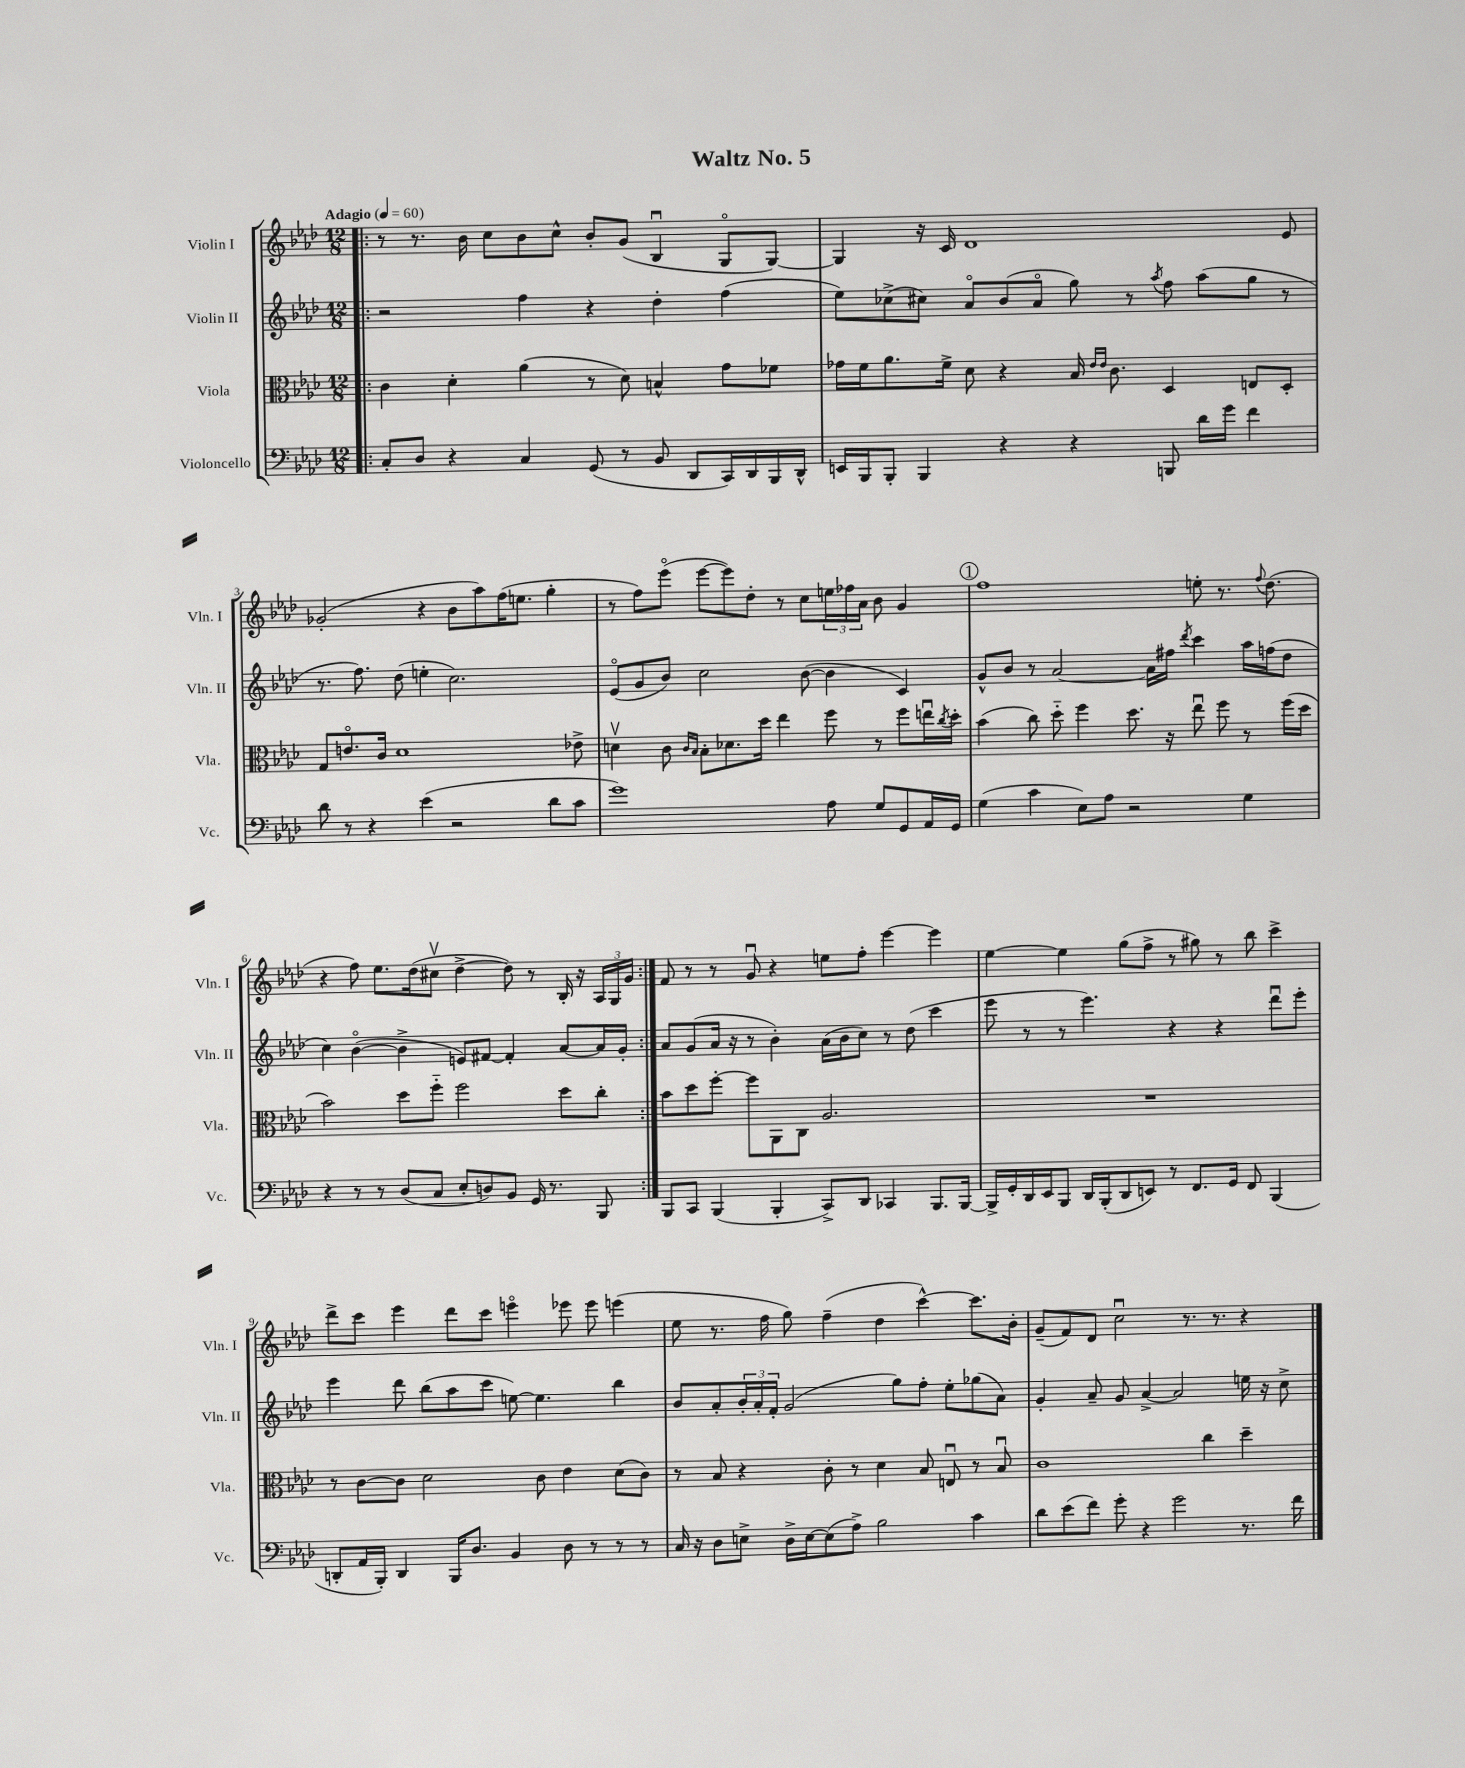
\header { title = "Waltz No. 5" }
<<
\new StaffGroup <<
\new Staff = "s0" \with { instrumentName = "Violin I" shortInstrumentName = "Vln. I" } {
    \clef treble \key aes \major \numericTimeSignature \time 12/8 \tempo "Adagio" 4 = 60
    \repeat volta 2 { \bar ".|:" r8 r8. bes'16 c''8 bes'8 c''8-^ bes'8-. g'8( bes4\downbow g8\flageolet g8~) |
    g4 r16 c'16 des'1 ees'8 |
    ges'2-.( r4 bes'8 aes''8) f''16( e''8. g''4-. |
    r8 f''8) ees'''8\flageolet( ees'''8~ ees'''8) des''8-. r8 c''8 \tuplet 3/2 { e''16 fes''16 aes'16 } bes'8 g'4 |
    \mark \markup { \circle "1" } f''1 e''8-. r8. \appoggiatura { f''8 } des''8.( |
    r4 f''8) ees''8. des''16( cis''8\upbow des''4~-> des''8) r8 bes16-. r16 \tuplet 3/2 { aes16 g16 g'16 } | }
    f'8 r8 r8 g'8\downbow r4 e''8 f''8-. ees'''4~ ees'''4 |
    ees''4~ ees''4 g''8( f''8-> r8 gis''8) r8 bes''8 c'''4-> |
    des'''8-> c'''8 ees'''4 des'''8 c'''8 e'''4\flageolet ees'''8 ees'''8 e'''4( |
    ees''8 r8. f''16 g''8) f''4--( des''4 c'''4~-^) c'''8. bes'16-. |
    g'8--( f'8) des'8 c''2\downbow r8. r8. r4 \bar "|." |
}
\new Staff = "s1" \with { instrumentName = "Violin II" shortInstrumentName = "Vln. II" } {
    \clef treble \key aes \major \numericTimeSignature \time 12/8
    \repeat volta 2 { \bar ".|:" r2 f''4 r4 des''4-. f''4( |
    ees''8) ces''8->( cis''8) aes'8\flageolet bes'8( aes'8\flageolet g''8) r8 \acciaccatura { aes''8 } f''8 aes''8( g''8 r8 |
    r8. f''8.) des''8( e''4-. c''2.) |
    ees'8\flageolet( g'8 bes'8) c''2 bes'8~( bes'4 c'4) |
    \mark \markup { \circle "1" } g'8-^ bes'8 r8 aes'2~ aes'16 fis''16 \acciaccatura { des'''8 } c'''4 aes''16 f''16( des''8 |
    c''4) bes'4~\flageolet( bes'4-> e'8) fis'8~ fis'4-. aes'8~ aes'16 g'16-. | }
    aes'8 g'8( aes'16 r16 r8 bes'4-.) aes'16( bes'16 c''8) r8 des''8( c'''4 |
    ees'''8 r8 r8 ees'''4.) r4 r4 des'''8\downbow ees'''8-. |
    ees'''4 des'''8 bes''8( aes''8 c'''8 e''8~) e''4. bes''4 |
    bes'8 aes'8-. \tuplet 3/2 { bes'16-. aes'16-. f'16-. } g'2( g''8) f''8-. ees''8-. ges''8( aes'8) |
    g'4-. aes'8-- g'8 aes'4~-> aes'2 e''16 r16 c''8-> \bar "|." |
}
\new Staff = "s2" \with { instrumentName = "Viola" shortInstrumentName = "Vla." } {
    \clef alto \key aes \major \numericTimeSignature \time 12/8
    \repeat volta 2 { \bar ".|:" c'4 des'4-. aes'4( r8 des'8) b4-^ g'8 fes'8 |
    ges'16 f'16 aes'8. f'16-> des'8 r4 bes16 \grace { ees'16 ees'16 } c'8. des4 e8 des8-. |
    g8 e'8.\flageolet c'16 des'1 ees'8-> |
    d'4\upbow c'8 \grace { c'16 bes16 } bes8-. des'8. des''16 ees''4 f''8 r8 f''8 e''16\downbow \acciaccatura { c''8 } des''16-. |
    \mark \markup { \circle "1" } bes'4( c''8) des''8-_ f''4 des''8. r16 ees''8\downbow f''8 r8 f''16( des''16 |
    bes'2) des''8 f''8-_ f''2 des''8 c''8-. | }
    bes'8 des''8 f''8~-. f''8 aes,8 c8 aes2. |
    R1. |
    r8 c'8~ c'8 des'2 c'8 ees'4 des'8( c'8) |
    r8 bes8 r4 c'8-. r8 des'4 bes8 e8\downbow r8 bes8\downbow |
    c'1 c''4 des''4-- \bar "|." |
}
\new Staff = "s3" \with { instrumentName = "Violoncello" shortInstrumentName = "Vc." } {
    \clef bass \key aes \major \numericTimeSignature \time 12/8
    \repeat volta 2 { \bar ".|:" c8-. des8 r4 c4 g,8( r8 bes,8 des,8 c,16) des,16 bes,,16 des,16-^ |
    e,16 bes,,16 bes,,8-. bes,,4 r4 r4 b,,8 des'16 g'16 f'4 |
    des'8 r8 r4 ees'4( r2 des'8 c'8 |
    g'1) aes8 g8 g,8 aes,16 g,16 |
    \mark \markup { \circle "1" } g4( c'4 ees8) aes8 r2 g4 |
    r4 r8 r8 des8( c8 ees8-. d8) bes,8 g,16 r8. bes,,8 | }
    bes,,8 c,8 bes,,4( bes,,4-. c,8->) des,8 ces,4 bes,,8. bes,,16~ |
    bes,,16-> g,16-. des,16 ees,16 bes,,8 des,16 bes,,16-.( des,8 e,8) r8 f,8. g,16 f,8 bes,,4( |
    d,8-. aes,16 bes,,16-.) d,4 bes,,16 des8. bes,4 des8 r8 r8 r8 |
    c16 r16 des8 e8-> des16-> e16~ e8( aes8->) bes2 c'4 |
    des'8 ees'8( f'8) g'8-. r4 g'2 r8. f'16 \bar "|." |
}
>>
>>
